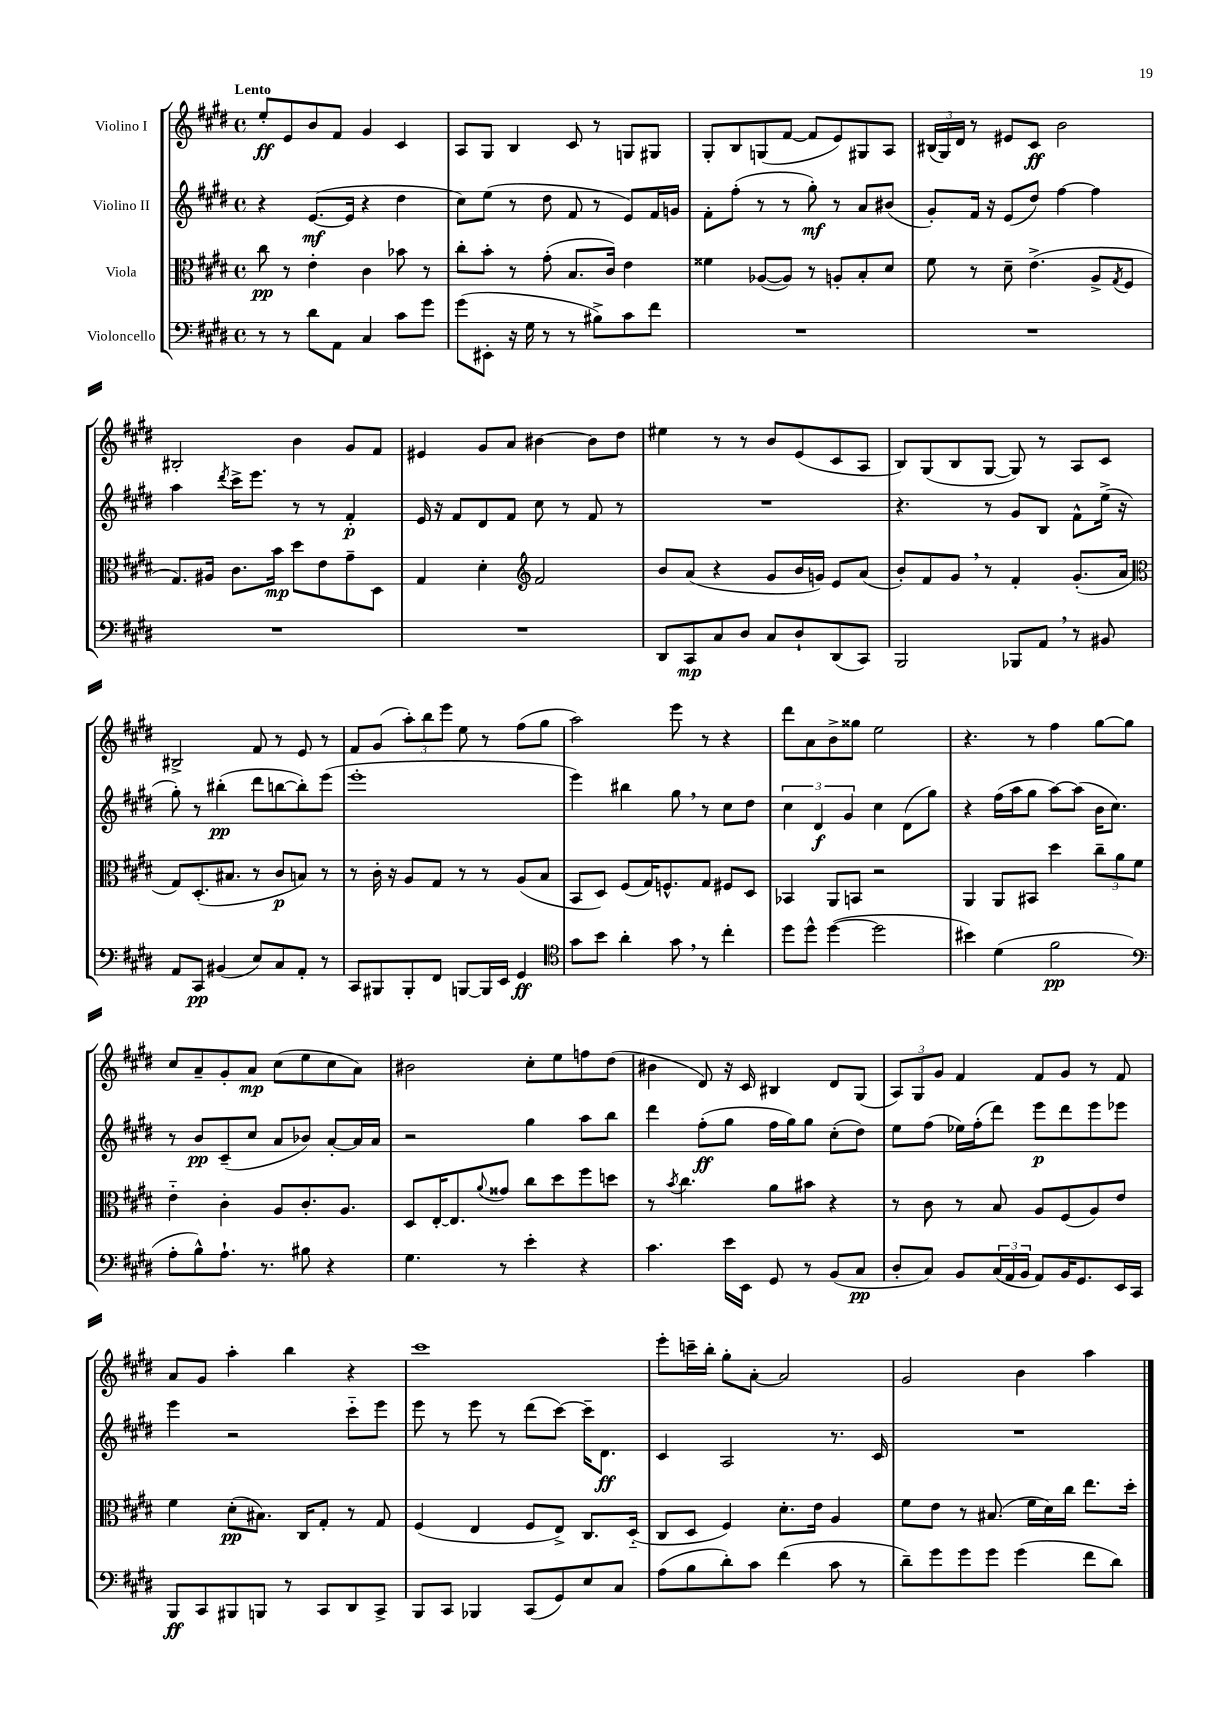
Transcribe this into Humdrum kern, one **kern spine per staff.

**kern	**dynam	**kern	**dynam	**kern	**dynam	**kern	**dynam
*part4	*part4	*part3	*part3	*part2	*part2	*part1	*part1
*staff4	*staff4	*staff3	*staff3	*staff2	*staff2	*staff1	*staff1
*I"Violoncello	*	*I"Viola	*	*I"Violino II	*	*I"Violino I	*
*clefF4	*	*clefC3	*	*clefG2	*	*clefG2	*
*k[f#c#g#d#]	*	*k[f#c#g#d#]	*	*k[f#c#g#d#]	*	*k[f#c#g#d#]	*
*M4/4	*	*M4/4	*	*M4/4	*	*M4/4	*
*met(c)	*	*met(c)	*	*met(c)	*	*met(c)	*
=1	=1	=1	=1	=1	=1	=1	=1
!	!	!	!	!	!	!LO:TX:a:B:t=Lento	!
8r	.	8cc#\	pp	4r	.	8ee'/L	ff
8r	.	8r	.	.	.	8e/	.
8d#\L	.	4e'\	.	([8.e/L	mf	8b/	.
8AA\J	.	.	.	.	.	8f#/J	.
.	.	.	.	16e/Jk]	.	.	.
4C#/	.	4c#\	.	4r	.	4g#/	.
8c#\L	.	8b-X\	.	4dd#\	.	4c#/	.
8g#\J	.	8r	.	.	.	.	.
=2	=2	=2	=2	=2	=2	=2	=2
(8g#\L	.	8cc#'\L	.	8cc#\L)	.	8A/L	.
8EE#X'\J	.	8b'\J	.	(8ee\J	.	8G#/J	.
16r	.	8r	.	8r	.	4B/	.
16G#\	.	.	.	.	.	.	.
8r	.	(8g#'\	.	8dd#\	.	.	.
8r	.	8.B/L	.	8f#/	.	8c#/	.
8B#X^\L)	.	.	.	8r	.	8r	.
.	.	16c#/Jk)	.	.	.	.	.
8c#\	.	4e\	.	8e/L)	.	8Gn/L	.
8f#\J	.	.	.	16f#/L	.	8G#X/J	.
.	.	.	.	16gn/JJ	.	.	.
=3	=3	=3	=3	=3	=3	=3	=3
1r	.	4f##X\	.	8f#'\L	.	8G#'/L	.
.	.	.	.	(8ff#'\J	.	8B/	.
.	.	([8A-X/L	.	8r	.	(8Gn/	.
.	.	8A-/J])	.	8r	.	[8f#/J	.
.	.	8r	.	8gg#'\)	mf	8f#/L]	.
.	.	8An'/L	.	8r	.	8e/)	.
.	.	8B'/	.	8a/L	.	8G#X/	.
.	.	8d#/J	.	(8b#X/J	.	8A/J	.
=4	=4	=4	=4	=4	=4	=4	=4
1r	.	8f#\	.	8g#'/L)	.	(24B#X/LL	.
.	.	.	.	.	.	24G#/)	.
.	.	.	.	.	.	24d#/JJ	.
.	.	8r	.	16f#/Jk	.	8r	.
.	.	.	.	16r	.	.	.
.	.	8d#~\	.	(8e/L	.	8e#X/L	.
.	.	(4.e^\	.	8dd#/J)	.	8c#/J	ff
.	.	.	.	[4ff#\	.	2b\	.
.	.	8A^/L	.	4ff#\]	.	.	.
.	.	8qG#/	.	.	.	.	.
.	.	8F#/J	.	.	.	.	.
!!LO:LB:g=z
=5	=5	=5	=5	=5	=5	=5	=5
1r	.	8.G#/L)	.	4aa\	.	2B#X'/	.
.	.	16A#X/Jk	.	.	.	.	.
.	.	.	.	8qddd#/	.	.	.
.	.	8.c#\L	.	16ccc#^\KL	.	.	.
.	.	.	.	8.eee\J	.	.	.
.	.	16b\Jk	mp	.	.	.	.
.	.	8dd#\L	.	8r	.	4b\	.
.	.	8e\	.	8r	.	.	.
.	.	8g#~\	.	4f#'/	p	8g#/L	.
.	.	8D#\J	.	.	.	8f#/J	.
=6	=6	=6	=6	=6	=6	=6	=6
1r	.	4G#/	.	16e/	.	4e#X/	.
.	.	.	.	16r	.	.	.
.	.	.	.	8f#/L	.	.	.
.	.	4d#'\	.	8d#/	.	8g#/L	.
.	.	.	.	8f#/J	.	8a/J	.
*	*	*clefG2	*	*	*	*	*
.	.	2f#/	.	8cc#\	.	[4b#X\	.
.	.	.	.	8r	.	.	.
.	.	.	.	8f#/	.	8b#\L]	.
.	.	.	.	8r	.	8dd#\J	.
=7	=7	=7	=7	=7	=7	=7	=7
8DD#/L	.	8b/L	.	1r	.	4ee#X\	.
8CC#/	mp	(8a/J	.	.	.	.	.
8C#/	.	4r	.	.	.	8r	.
8D#/J	.	.	.	.	.	8r	.
8C#/L	.	8g#/L	.	.	.	8b/L	.
8D#`/	.	16b/L	.	.	.	(8e/	.
.	.	16gn/JJ)	.	.	.	.	.
(8DD#/	.	8e/L	.	.	.	8c#/	.
8CC#/J)	.	(8a/J	.	.	.	8A/J	.
=8	=8	=8	=8	=8	=8	=8	=8
2BBB/	.	8b'/L)	.	4.r	.	8B/L)	.
.	.	8f#/	.	.	.	(8G#/	.
.	.	8g#,/J	.	.	.	8B/	.
.	.	8r	.	8r	.	[8G#/J	.
8BBB-X/L	.	4f#'/	.	8g#/L	.	8G#/])	.
8AA,/J	.	.	.	8B/J	.	8r	.
8r	.	(8.g#'/L	.	8f#^^\L	.	8A/L	.
8BB#X/	.	.	.	(16ee^\Jk	.	8c#/J	.
.	.	16a/Jk	.	16r	.	.	.
!!LO:LB:g=z
=9	=9	=9	=9	=9	=9	=9	=9
*	*	*clefC3	*	*	*	*	*
8AA/L	.	8G#/L)	.	8gg#'\)	.	2B#X^/	.
8CC#/J	pp	(8.D#'/	.	8r	.	.	.
(4BB#X/	.	.	.	(4bb#X'\	pp	.	.
.	.	8.B#X/J	.	.	.	.	.
8E/L)	.	8r	.	8ddd#\L	.	8f#/	.
8C#/	.	8c#/L	p	[8bbn\	.	8r	.
8AA'/J	.	8Bn/J)	.	8bb'\])	.	8e/	.
8r	.	8r	.	(8eee\J	.	8r	.
=10	=10	=10	=10	=10	=10	=10	=10
8CC#/L	.	8r	.	1eee'	.	8f#/L	.
8BBB#X/	.	16c#'\	.	.	.	(8g#/J	.
.	.	16r	.	.	.	.	.
8BBB#'/	.	8A/L	.	.	.	12aa'\L)	.
.	.	.	.	.	.	12bb\	.
8FF#/J	.	8G#/J	.	.	.	.	.
.	.	.	.	.	.	12eee\J	.
[8BBBn/L	.	8r	.	.	.	8ee\	.
16BBB/L]	.	8r	.	.	.	8r	.
16EE/JJ	.	.	.	.	.	.	.
4GG#/	ff	(8A/L	.	.	.	(8ff#\L	.
.	.	8B/J	.	.	.	8gg#\J	.
=11	=11	=11	=11	=11	=11	=11	=11
*clefC4	*	*	*	*	*	*	*
8g#\L	.	8BB/L	.	4eee\)	.	2aa\)	.
8b\J	.	8D#/J)	.	.	.	.	.
4a'\	.	(8F#/L	.	4bb#X\	.	.	.
.	.	16G#/K)	.	.	.	.	.
.	.	8.Fn^^/	.	.	.	.	.
8g#,\	.	.	.	8gg#,\	.	8eee\	.
8r	.	8G#/J	.	8r	.	8r	.
4cc#'\	.	8F#X/L	.	8cc#\L	.	4r	.
.	.	8D#/J	.	8dd#\J	.	.	.
=12	=12	=12	=12	=12	=12	=12	=12
8dd#\L	.	4BB-X/	.	6cc#\	.	8ddd#\L	.
8dd#^^\J	.	.	.	.	.	8a\	.
.	.	.	.	6d#/	f	.	.
([4dd#\	.	8AA/L	.	.	.	8b^\	.
.	.	.	.	6g#/	.	.	.
.	.	8BBn/J	.	.	.	8gg##X\J	.
2dd#\]	.	2r	.	4cc#\	.	2ee\	.
.	.	.	.	(8d#\L	.	.	.
.	.	.	.	8gg#\J)	.	.	.
=13	=13	=13	=13	=13	=13	=13	=13
4b#X\)	.	4AA/	.	4r	.	4.r	.
(4d#\	.	8AA/L	.	(16ff#\LL	.	.	.
.	.	.	.	16aa\J	.	.	.
.	.	8BB#X/J	.	8gg#\J	.	8r	.
2f#\	pp	4dd#\	.	[8aa\L)	.	4ff#\	.
.	.	.	.	(8aa\J]	.	.	.
.	.	12cc#~\L	.	16b\KL	.	[8gg#\L	.
.	.	.	.	8.cc#\J)	.	.	.
.	.	12a\	.	.	.	.	.
.	.	.	.	.	.	8gg#\J]	.
.	.	12f#\J	.	.	.	.	.
!!LO:LB:g=z
=14	=14	=14	=14	=14	=14	=14	=14
*clefF4	*	*	*	*	*	*	*
8A'\L	.	4e\	.	8r	.	8cc#/L	.
8B^^\)	.	.	.	8b/L	pp	8a~/	.
8.A`\J	.	4c#'\	.	(8c#~/	.	8g#'/	.
.	.	.	.	8cc#/J	.	8a/J	mp
8.r	.	.	.	.	.	.	.
.	.	8A/L	.	8a/L	.	(8cc#\L	.
8B#X\	.	8.c#'/	.	8b-X/J)	.	8ee\	.
4r	.	.	.	[8a'/L	.	8cc#\	.
.	.	8.A/J	.	.	.	.	.
.	.	.	.	16a/L]	.	8a\J)	.
.	.	.	.	16a/JJ	.	.	.
=15	=15	=15	=15	=15	=15	=15	=15
4.G#\	.	8D#/L	.	2r	.	2b#X\	.
.	.	[16E'/K	.	.	.	.	.
.	.	8.E/]	.	.	.	.	.
.	.	8qqa/	.	.	.	.	.
8r	.	8g##X/J	.	.	.	.	.
4e'\	.	8cc#\L	.	4gg#\	.	8cc#'\L	.
.	.	8dd#\	.	.	.	8ee\	.
4r	.	8ff#\	.	8aa\L	.	8ffn\	.
.	.	8ddn\J	.	8bb\J	.	(8dd#\J	.
=16	=16	=16	=16	=16	=16	=16	=16
4.c#\	.	8r	.	4ddd#\	.	4b#X\	.
.	.	8qb/	.	.	.	.	.
.	.	4.cc#\	.	.	.	.	.
.	.	.	.	(8ff#'\L	ff	8d#/)	.
16e\LL	.	.	.	8gg#\J	.	16r	.
16EE\JJ	.	.	.	.	.	16c#/	.
8GG#/	.	8a\L	.	16ff#\LL	.	4B#X/	.
.	.	.	.	16gg#\J)	.	.	.
8r	.	8b#X\J	.	8gg#\J	.	.	.
(8BB/L	.	4r	.	(8cc#'\L	.	8d#/L	.
8C#/J	pp	.	.	8dd#\J)	.	(8G#/J	.
=17	=17	=17	=17	=17	=17	=17	=17
8D#'/L	.	8r	.	8ee\L	.	12A/L)	.
.	.	.	.	.	.	12G#/	.
8C#/J)	.	8c#\	.	(8ff#\J	.	.	.
.	.	.	.	.	.	12g#/J	.
8BB/L	.	8r	.	16ee-X\LL)	.	4f#/	.
.	.	.	.	(16ff#'\J	.	.	.
(24C#/L	.	8B/	.	8ddd#\J)	.	.	.
24AA/	.	.	.	.	.	.	.
24BB/JJ	.	.	.	.	.	.	.
8AA/L)	.	8A/L	.	8eee\L	p	8f#/L	.
16BB/K	.	(8F#/	.	8ddd#\	.	8g#/J	.
8.GG#/	.	.	.	.	.	.	.
.	.	8A/)	.	8eee\	.	8r	.
16EE/L	.	8e/J	.	8eee-X\J	.	8f#/	.
16CC#/JJ	.	.	.	.	.	.	.
!!LO:LB:g=z
=18	=18	=18	=18	=18	=18	=18	=18
8BBB/L	ff	4f#\	.	4eee\	.	8a/L	.
8CC#/	.	.	.	.	.	8g#/J	.
8BBB#X/	.	(8d#'\L	pp	2r	.	4aa'\	.
8BBBn/J	.	8.B#X\J)	.	.	.	.	.
8r	.	.	.	.	.	4bb\	.
.	.	16C#/KL	.	.	.	.	.
8CC#/L	.	8G#'/J	.	.	.	.	.
8DD#/	.	8r	.	8ccc#\L	.	4r	.
8CC#^/J	.	8G#/	.	8eee\J	.	.	.
=19	=19	=19	=19	=19	=19	=19	=19
8BBB/L	.	(4F#/	.	8eee\	.	1ccc#	.
8CC#/J	.	.	.	8r	.	.	.
4BBB-X/	.	4E/	.	8eee\	.	.	.
.	.	.	.	8r	.	.	.
(8CC#/L	.	8F#/L	.	(8ddd#\L	.	.	.
8GG#/)	.	8E^/J)	.	[8ccc#\J)	.	.	.
8E/	.	8.C#/L	.	16ccc#~\KL]	.	.	.
.	.	.	.	8.d#\J	ff	.	.
8C#/J	.	.	.	.	.	.	.
.	.	(16D#/Jk	.	.	.	.	.
=20	=20	=20	=20	=20	=20	=20	=20
(8A\L	.	8C#/L	.	4c#/	.	8eee'\L	.
8B\	.	8D#/J	.	.	.	16cccn~\L	.
.	.	.	.	.	.	16bb'\JJ	.
8d#'\)	.	4F#/)	.	2A/	.	8gg#'\L	.
8c#\J	.	.	.	.	.	[8a'\J	.
(4f#\	.	8.d#'\L	.	.	.	2a/]	.
.	.	16e\Jk	.	.	.	.	.
8c#\	.	4A/	.	8.r	.	.	.
8r	.	.	.	.	.	.	.
.	.	.	.	16c#/	.	.	.
=21	=21	=21	=21	=21	=21	=21	=21
8d#~\L)	.	8f#\L	.	1r	.	2g#/	.
8g#\	.	8e\J	.	.	.	.	.
8g#\	.	8r	.	.	.	.	.
8g#\J	.	(8.B#X/	.	.	.	.	.
(4g#\	.	.	.	.	.	4b\	.
.	.	16f#\LL	.	.	.	.	.
.	.	16d#\)	.	.	.	.	.
.	.	16cc#\JJ	.	.	.	.	.
8f#\L	.	8.ee\L	.	.	.	4aa\	.
8d#\J)	.	.	.	.	.	.	.
.	.	16dd#'\Jk	.	.	.	.	.
==	==	==	==	==	==	==	==
*-	*-	*-	*-	*-	*-	*-	*-
